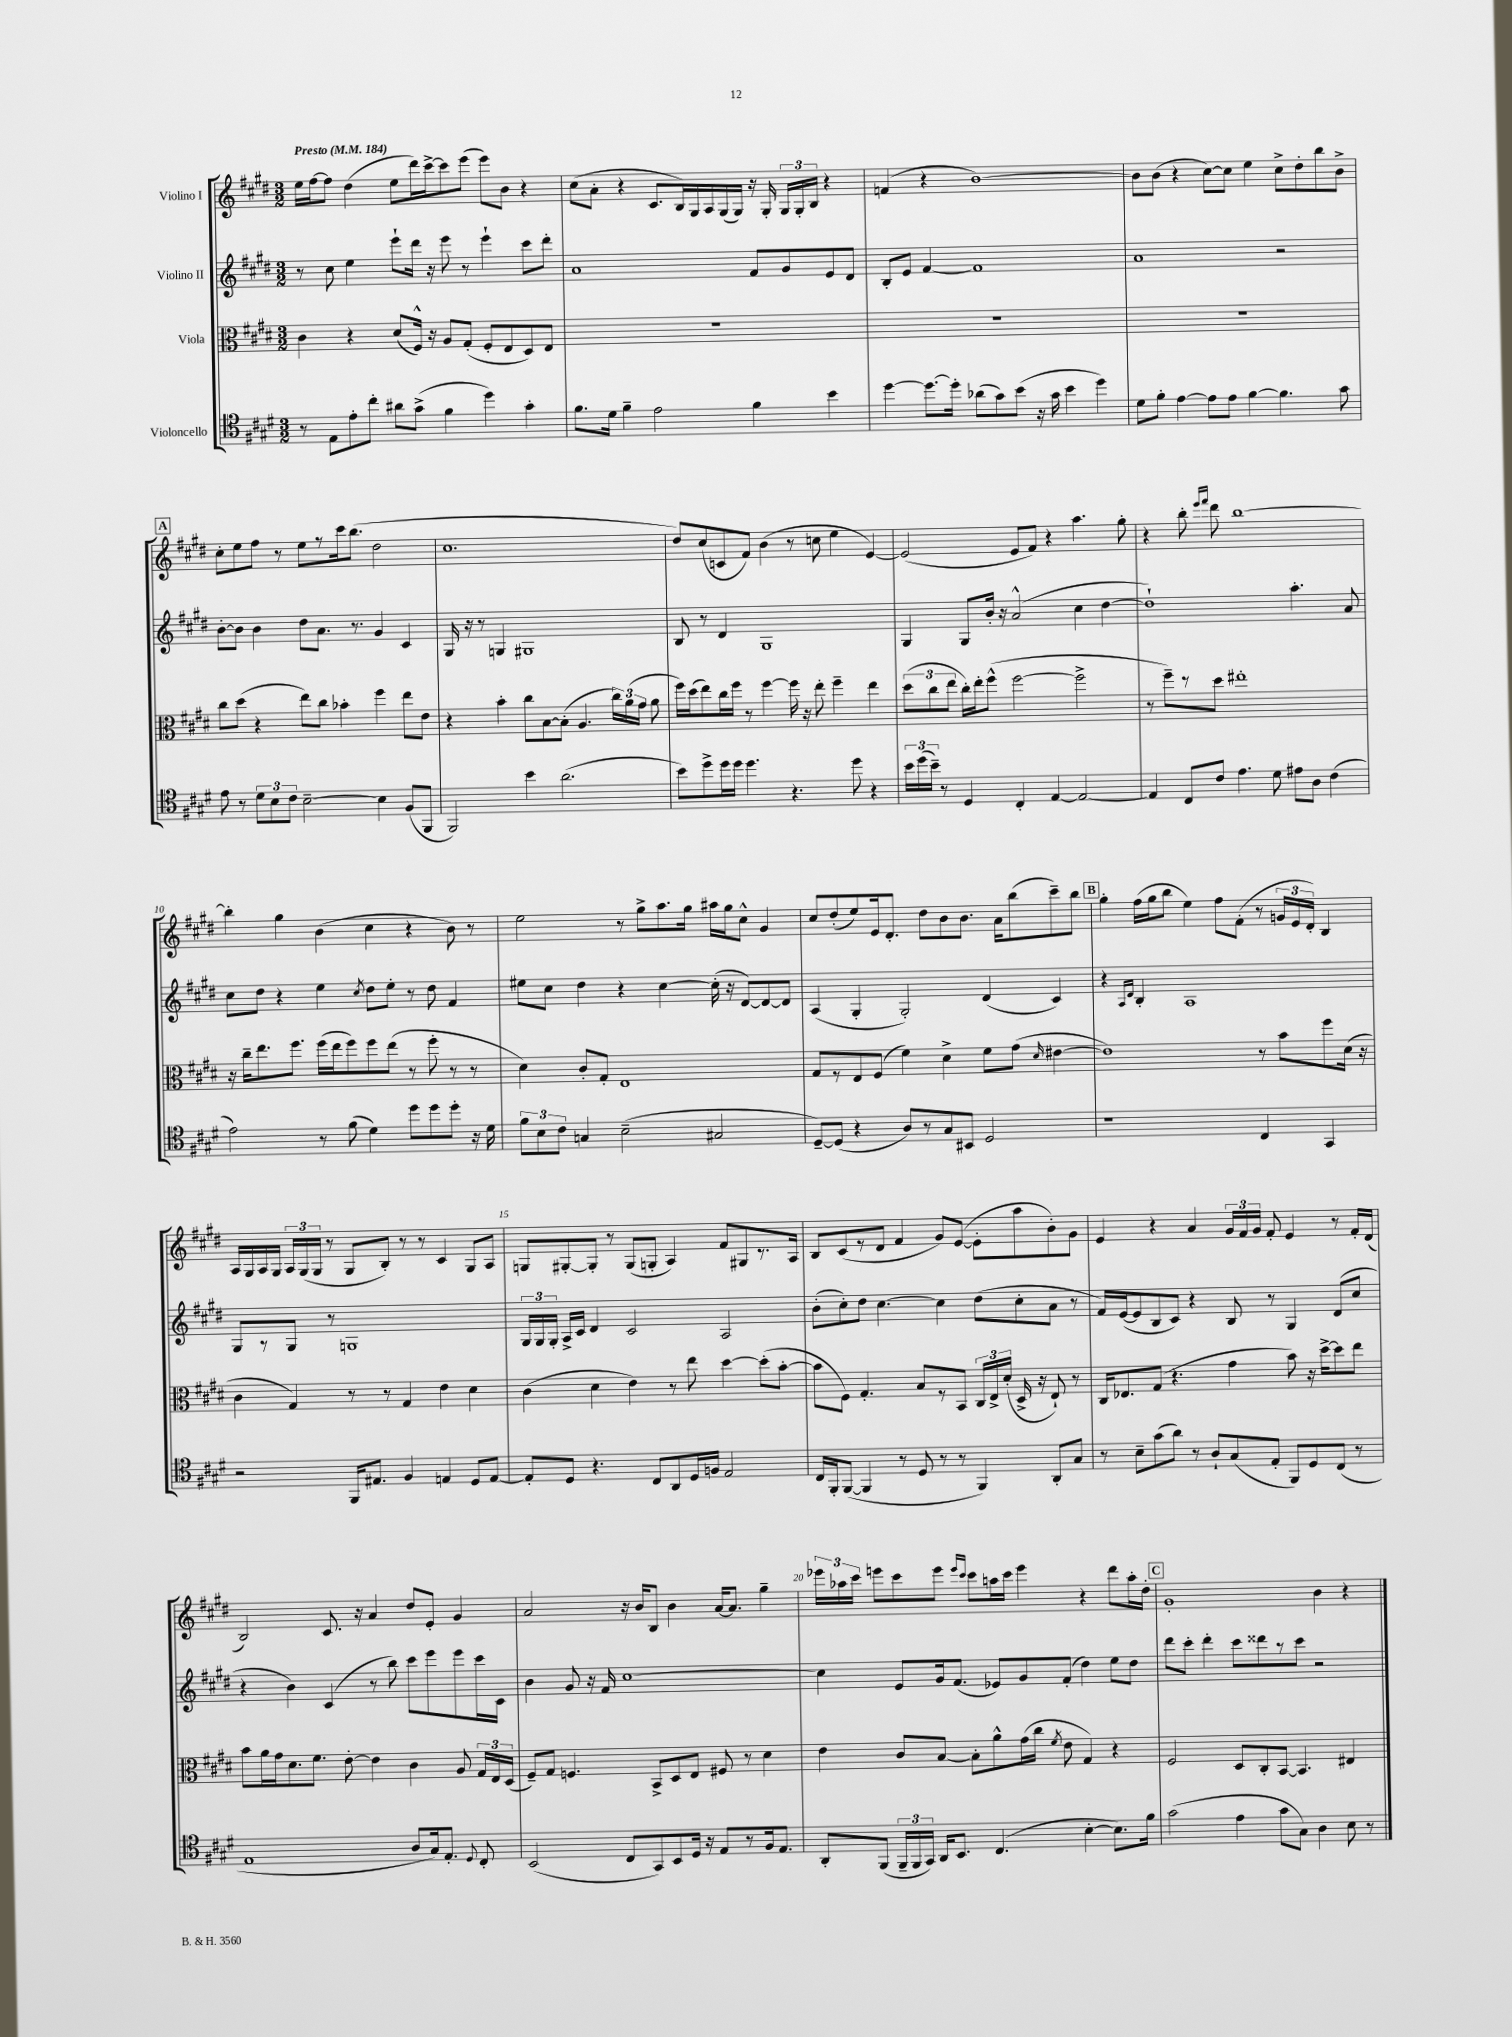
<<
\new StaffGroup <<
\new Staff = "s0" \with { instrumentName = "Violino I" } {
    \clef treble \key e \major \numericTimeSignature \time 3/2 \tempo "Presto" 4 = 184
    \autoBeamOff e''16[ fis''16~ fis''8] dis''4( e''8[ dis'''16) cis'''16~-> cis'''8 e'''8]( e'''8[) b'8] r4 |
    cis''8[( a'8]-. r4 cis'8.[ b16) gis16 a16 gis16( gis16]) r16 gis16-. \tuplet 3/2 { gis16[ gis16-. b16] } r4 |
    f'4( r4 b'1~) |
    b'8[ b'8]( r4 cis''8[~) cis''8] e''4 cis''8[-> dis''8-. b''8 b'8]-> |
    \mark \markup { \box "A" } cis''8[-. e''8 fis''8] r8 e''8[ r8 cis'''16 b''8.]( dis''2 |
    cis''1. |
    dis''8[) cis''8( c'8 fis'8]) b'4( r8 c''8 e''4 e'4~) |
    e'2( e'8[ fis'8]) r4 a''4. gis''8-. |
    r4 b''8-. \grace { e'''16[ fis'''16] } dis'''8 b''1~ |
    b''4-. gis''4 b'4( cis''4 r4 b'8) r8 |
    e''2 r8 gis''8[-> a''8. gis''16] ais''16[ gis''16 cis''8]-^ gis'4 |
    cis''8[ dis''8-.( e''8) e'16 dis'8.]-. dis''8[ b'8 b'8.] a'16[ b''8( cis'''8--) b''8] |
    \mark \markup { \box "B" } gis''4-. fis''16[( gis''16 b''8] e''4) fis''8[ fis'8]-.( r8 \tuplet 3/2 { g'16[ e'16 dis'16]-.) } b4 |
    a16[ gis16 a16 gis16] \tuplet 3/2 { a16[ gis16( gis16] } r8 gis8[ b8]-.) r8 r8 cis'4 gis8[ a8] |
    g8[ gis8~-. gis8]-. r8 gis8[( g8]-. a4) fis'8[ gis8 r8. a16] |
    b8[ cis'8( r8 dis'8] fis'4 gis'8[) e'8]~( e'8[-. a''8 b'8-.) gis'8] |
    e'4 r4 a'4 \tuplet 3/2 { gis'16[ fis'16 gis'16] } fis'8-. e'4 r8 fis'16[-. dis'16]( |
    b2) cis'8. r16 a'4 dis''8[ e'8]-. gis'4 |
    a'2 r16 b'16[ b8] b'4 a'16[~ a'8.] gis''4-- |
    \tuplet 3/2 { ees'''16[ aes''16 cis'''16] } e'''8[ cis'''8 e'''8] \grace { e'''16[ cis'''16] } cis'''8[ a''16 cis'''16] e'''4 r4 dis'''8[ a''16-. dis''16]-. |
    \mark \markup { \box "C" } gis'1-. b'4 r4 \bar "|." |
}
\new Staff = "s1" \with { instrumentName = "Violino II" } {
    \clef treble \key e \major \numericTimeSignature \time 3/2
    \autoBeamOff r8 cis''8 e''4 e'''8[-! dis'''16] r16 e'''8 r8 e'''4-! cis'''8[ dis'''8]-. |
    a'1 fis'8[ gis'8 e'8 dis'8] |
    b8[-. e'8] fis'4~ fis'1 |
    a'1 r2 |
    \mark \markup { \box "A" } b'8[~-. b'8] b'4 dis''8[ a'8.] r8. gis'4 cis'4 |
    gis16 r16 r8 g4 gis1 |
    b8 r8 dis'4 gis1 |
    gis4 gis8[ b'16]-. r16 a'2-^( cis''4 dis''4~ |
    dis''1-!) a''4.-. a'8 |
    cis''8[ dis''8] r4 e''4 \acciaccatura { cis''8 } dis''8[ e''8]-. r8 dis''8 fis'4 |
    eis''8[ cis''8] dis''4 r4 cis''4~ cis''16-.( r16 dis'8[~) dis'8~ dis'8] |
    a4( gis4-. gis2-.) dis'4( cis'4) |
    \mark \markup { \box "B" } r4 \grace { a16[ dis'16] } b4-. a1 |
    gis8[ r8 gis8] r8 g1 |
    \tuplet 3/2 { gis16[ gis16 gis16]-. } a16[-> cis'16] dis'4 cis'2 a2 |
    b'8[-.( cis''8-.) dis''8] cis''4.~ cis''4 dis''8[( cis''8-. a'8] r8 |
    fis'16[) e'16~( e'8 b8 cis'8]) r4 b8 r8 gis4 dis'8[( cis''8] |
    r4 b'4) cis'4( r8 b''8) cis'''8[ e'''8 e'''8 cis'''16 cis'16] |
    b'4 gis'8 r16 fis'16 cis''1~ |
    cis''4 e'8[ gis'16 fis'8.]( ees'8[) gis'8 fis'8]-.( dis''4) e''8[ dis''8] |
    \mark \markup { \box "C" } dis'''8[ cis'''8]-. dis'''4-. cis'''8[ disis'''8 r8 cis'''8] r2 \bar "|." |
}
\new Staff = "s2" \with { instrumentName = "Viola" } {
    \clef alto \key e \major \numericTimeSignature \time 3/2
    \autoBeamOff cis'4 r4 dis'8[( fis16]-^) r16 a8[ gis8]-.( fis8[-. e8 dis8) e8] |
    R1. |
    R1. |
    R1. |
    \mark \markup { \box "A" } cis''8[ dis''8]( r4 e''8[) cis''8] bes'4-. fis''4 e''8[ e'8] |
    r4 b'4-. cis''8[ b8~ b8]-.( a4. \tuplet 3/2 { cis''16[) a'16( gis'16] } a'8 |
    fis''16[) dis''16( e''8) cis''16 fis''16] r8 fis''4~ fis''16 r16 e''8-. fis''4-- e''4 |
    \tuplet 3/2 { dis''8[( cis''8 e''8] } cis''16[-.) e''16-. fis''8]-^( fis''2~ fis''2-> |
    r8 fis''8[--) r8 dis''8] eis''1-. |
    r16 cis''16[-- e''8. fis''8.] fis''16[( e''16 fis''8) fis''8 e''8]( r8 fis''8-. r8 r8 |
    dis'4) cis'8[-. gis8]-. e1 |
    gis8[ r8 e8 fis8]( fis'4) dis'4-> fis'8[ gis'8]( \grace { dis'16 } eis'4~ |
    \mark \markup { \box "B" } eis'1) r8 b'8[ fis''8 dis'16]( r16 |
    cis'4 gis4) r8 r8 gis4 e'4 dis'4 |
    cis'4( dis'4 e'4) r8 e''8 dis''4~ dis''8[-.( b'8]~-. |
    b'8[ fis8]) gis4.-. b8[ r8 b,8] \tuplet 3/2 { cis16[ e16-> dis'16]-.( } dis16-> r16 e8-!) r8 |
    cis16[ ees8. gis8]( r4. gis'4 b'8) r16 dis''16[~-> dis''8 e''8] |
    b'8[ a'16 gis'16 dis'8. fis'8.] e'8~-. e'4 cis'4 a8 \tuplet 3/2 { gis16[ e16 dis16]( } |
    fis8[--) gis8] f4. b,8[-> dis8 e8] fis8 r8 dis'4 |
    e'4 cis'8[ b8]~ b8[-. a'8-^ gis'16( cis''16] \acciaccatura { fis'8 } e'8 gis4) r4 |
    \mark \markup { \box "C" } fis2 dis8[ cis8-. b,8]~ b,4. eis4 \bar "|." |
}
\new Staff = "s3" \with { instrumentName = "Violoncello" } {
    \clef tenor \key e \major \numericTimeSignature \time 3/2
    \autoBeamOff r8 e8[ e'8-. cis''8]-. ais'8[ gis'8]->( fis'4 dis''4) gis'4-. |
    fis'8.[ dis'16] fis'4-- e'2 fis'4 b'4 |
    dis''4~ dis''8.[~ dis''16]-. aes'8[( gis'8) b'8]( r16 gis'16 b'4 dis''4) |
    dis'8[ fis'8]-. e'4~ e'8[ e'8] fis'4~ fis'4. gis'8 |
    \mark \markup { \box "A" } e'8 r8 \tuplet 3/2 { dis'8[ b8 cis'8] } b2~-- b4 fis8[( fis,8] |
    fis,2) b'4 a'2.( |
    b'8[) dis''8-> dis''16 dis''16] dis''4. r4. dis''8 r4 |
    \tuplet 3/2 { b'16[ dis''16( b'16]--) } r8 dis4 cis4-. e4~ e2~ |
    e4 cis8[ cis'8] e'4. dis'8 eis'8[ a8] cis'4( |
    e'2) r8 fis'8( dis'4) dis''8[ dis''8 dis''8]-. r16 dis'16 |
    \tuplet 3/2 { fis'8[ b8 cis'8] } g4 b2--( gis2 |
    dis8[~--) dis8]( r4 a8[) r8 gis8 bis,8] dis2 |
    \mark \markup { \box "B" } r1 cis4 gis,4 |
    r2 fis,16[ eis8.] fis4 e4 dis8[ e8]~ |
    e8[-. dis8] r4. cis8[ a,8 dis16 f16] e2 |
    cis16[ fis,16-. fis,8]~( fis,4 r8 dis8 r8 r8 fis,4) a,8[-. gis8] |
    r8 b8[-- gis'8( a'8]) r8 a8[-! gis8( e8]-. fis,8[) dis8 cis8]( r8 |
    e1 a8[ gis16) e8.]-. \appoggiatura { dis8 } cis8-. |
    b,2( cis8[ gis,8) b,8 dis16] r16 e8[ r8 fis16 e8.] |
    a,8[-. fis,8]( \tuplet 3/2 { fis,16[-- fis,16 gis,16]) } a,16[ b,8.] cis4.( b4~-. b8.[) fis'16] |
    \mark \markup { \box "C" } gis'2( e'4 gis'8[ gis8]) a4 b8 r8 \bar "|." |
}
>>
>>
\layout { \context { \Score \override BarNumber.break-visibility = ##(#f #t #t) barNumberVisibility = #(every-nth-bar-number-visible 5) } }
